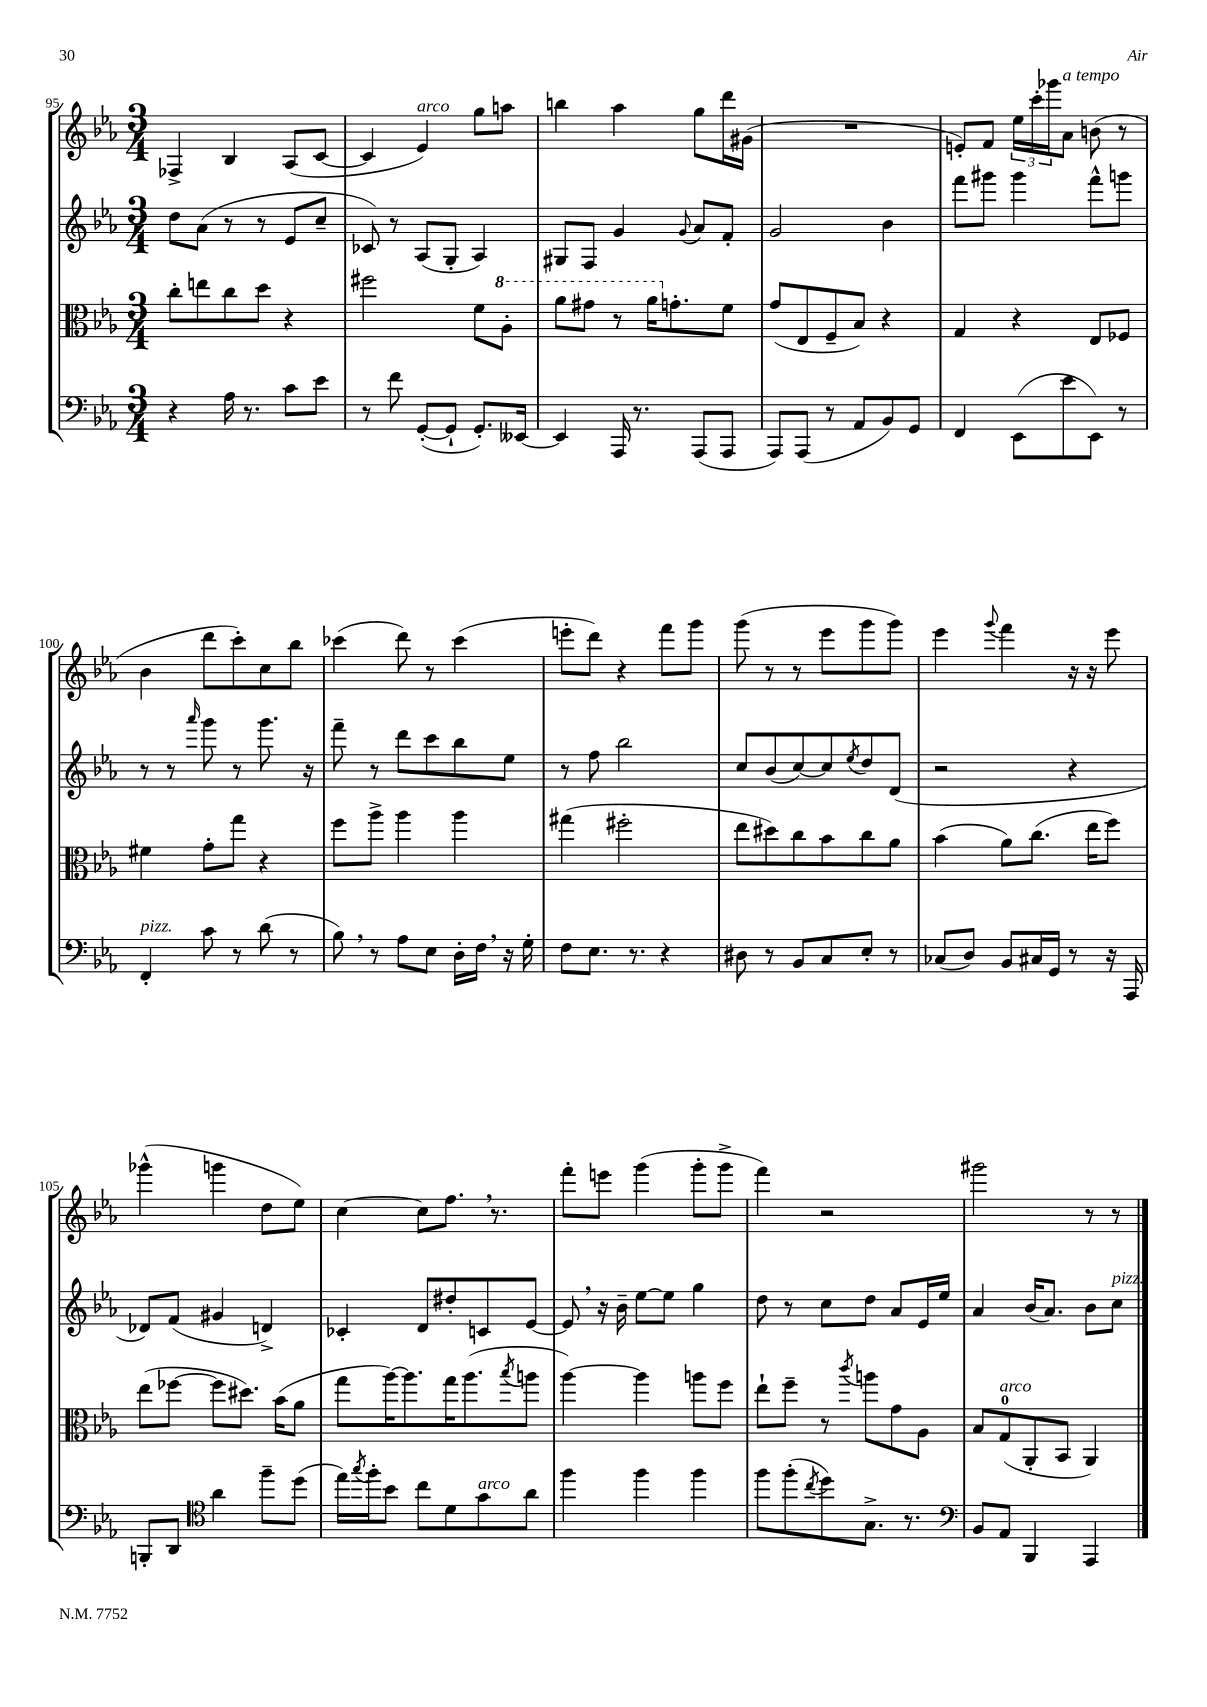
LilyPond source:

<<
\new StaffGroup <<
\new Staff = "s0" {
    \clef treble \key ees \major \numericTimeSignature \time 3/4
    fes4-> bes4 aes8( c'8~ |
    c'4 ees'4^\markup { \italic "arco" }) g''8 a''8 |
    b''4 aes''4 g''8 d'''16 gis'16( |
    R2. |
    e'8-.) f'8 \tuplet 3/2 { ees''16 c'''16-. ges'''16 } aes'8^\markup { \italic "a tempo" } b'8( r8 |
    bes'4 d'''8 c'''8-.) c''8 bes''8 |
    ces'''4( d'''8) r8 ces'''4( |
    e'''8-. d'''8) r4 f'''8 g'''8 |
    g'''8( r8 r8 ees'''8 g'''8 g'''8) |
    ees'''4 \appoggiatura { g'''8 } f'''4 r16 r16 ees'''8 |
    ges'''4-^( g'''4 d''8 ees''8) |
    c''4~ c''8 f''8. \breathe r8. |
    f'''8-. e'''8 g'''4( g'''8-. g'''8-> |
    f'''4) r2 |
    gis'''2 r8 r8 \bar "|." |
}
\new Staff = "s1" {
    \clef treble \key ees \major \numericTimeSignature \time 3/4
    d''8 aes'8( r8 r8 ees'8 c''8-- |
    ces'8) r8 aes8( g8-. aes4) |
    gis8 f8 g'4 \appoggiatura { g'8 } aes'8 f'8-. |
    g'2 bes'4 |
    f'''8 gis'''8 gis'''4 f'''8-^ g'''8 |
    r8 r8 \grace { aes'''16 } g'''8 r8 g'''8. r16 |
    f'''8-- r8 d'''8 c'''8 bes''8 ees''8 |
    r8 f''8 bes''2 |
    c''8 bes'8( c''8~) c''8 \acciaccatura { ees''8 } d''8 d'8( |
    r2 r4 |
    des'8) f'8( gis'4 d'4->) |
    ces'4-. d'8 dis''8-. c'8 ees'8~ |
    ees'8 \breathe r16 bes'16-- ees''8~ ees''8 g''4 |
    d''8 r8 c''8 d''8 aes'8 ees'16 ees''16 |
    aes'4 bes'16( aes'8.) bes'8 c''8^\markup { \italic "pizz." } \bar "|." |
}
\new Staff = "s2" {
    \clef alto \key ees \major \numericTimeSignature \time 3/4
    c''8-. e''8 c''8 d''8 r4 |
    fis''2 f'8 \ottava #1 aes'8-. |
    aes''8 gis''8 r8 aes''16 \ottava #0 g'!8.-. f'8 |
    g'8( ees8 f8-- bes8) r4 |
    g4 r4 ees8 fes8 |
    fis'4 g'8-. g''8 r4 |
    f''8 aes''8-> aes''4 aes''4 |
    gis''4( fis''2-. |
    ees''8 dis''8) c''8 bes'8 c''8 aes'8 |
    bes'4( aes'8) c''8.( ees''16 f''8) |
    ees''8( fes''8~ fes''8 dis''8.) bes'16( aes'8 |
    g''8 aes''16~) aes''8. g''16 aes''8.( \acciaccatura { bes''8 } a''8 |
    aes''4~) aes''4 a''8 f''8 |
    ees''8-! f''8-- r8 \acciaccatura { c'''8 } a''8 g'8 aes8 |
    bes8 g8-0^\markup { \italic "arco" }( aes,8-. bes,8 aes,4) \bar "|." |
}
\new Staff = "s3" {
    \clef bass \key ees \major \numericTimeSignature \time 3/4
    r4 aes16 r8. c'8 ees'8 |
    r8 f'8 g,8~-.( g,8-! g,8.-.) eeses,16~ |
    eeses,4 aes,,16 r8. aes,,8( aes,,8 |
    aes,,8) aes,,8( r8 aes,8 bes,8) g,8 |
    f,4 ees,8( ees'8 ees,8) r8 |
    f,4-.^\markup { \italic "pizz." } c'8 r8 d'8( r8 |
    bes8) \breathe r8 aes8 ees8 d16-. f16 \breathe r16 g16-. |
    f8 ees8. r8. r4 |
    dis8 r8 bes,8 c8 ees8-. r8 |
    ces8( d8) bes,8 cis16 g,16 r8 r16 aes,,16 |
    b,,8-. d,8 \clef tenor aes'4 f''8-- d''8( |
    ees''16) \acciaccatura { g''8 } f''16-. bes'8 c''8 d'8 g'8^\markup { \italic "arco" } aes'8 |
    f''4 f''4 f''4 |
    f''8 f''8-.( \acciaccatura { c''8 } d''8) g8.-> r8. |
    \clef bass bes,8 aes,8 bes,,4 aes,,4 \bar "|." |
}
>>
>>
\layout { \context { \Score currentBarNumber = #95 } }
